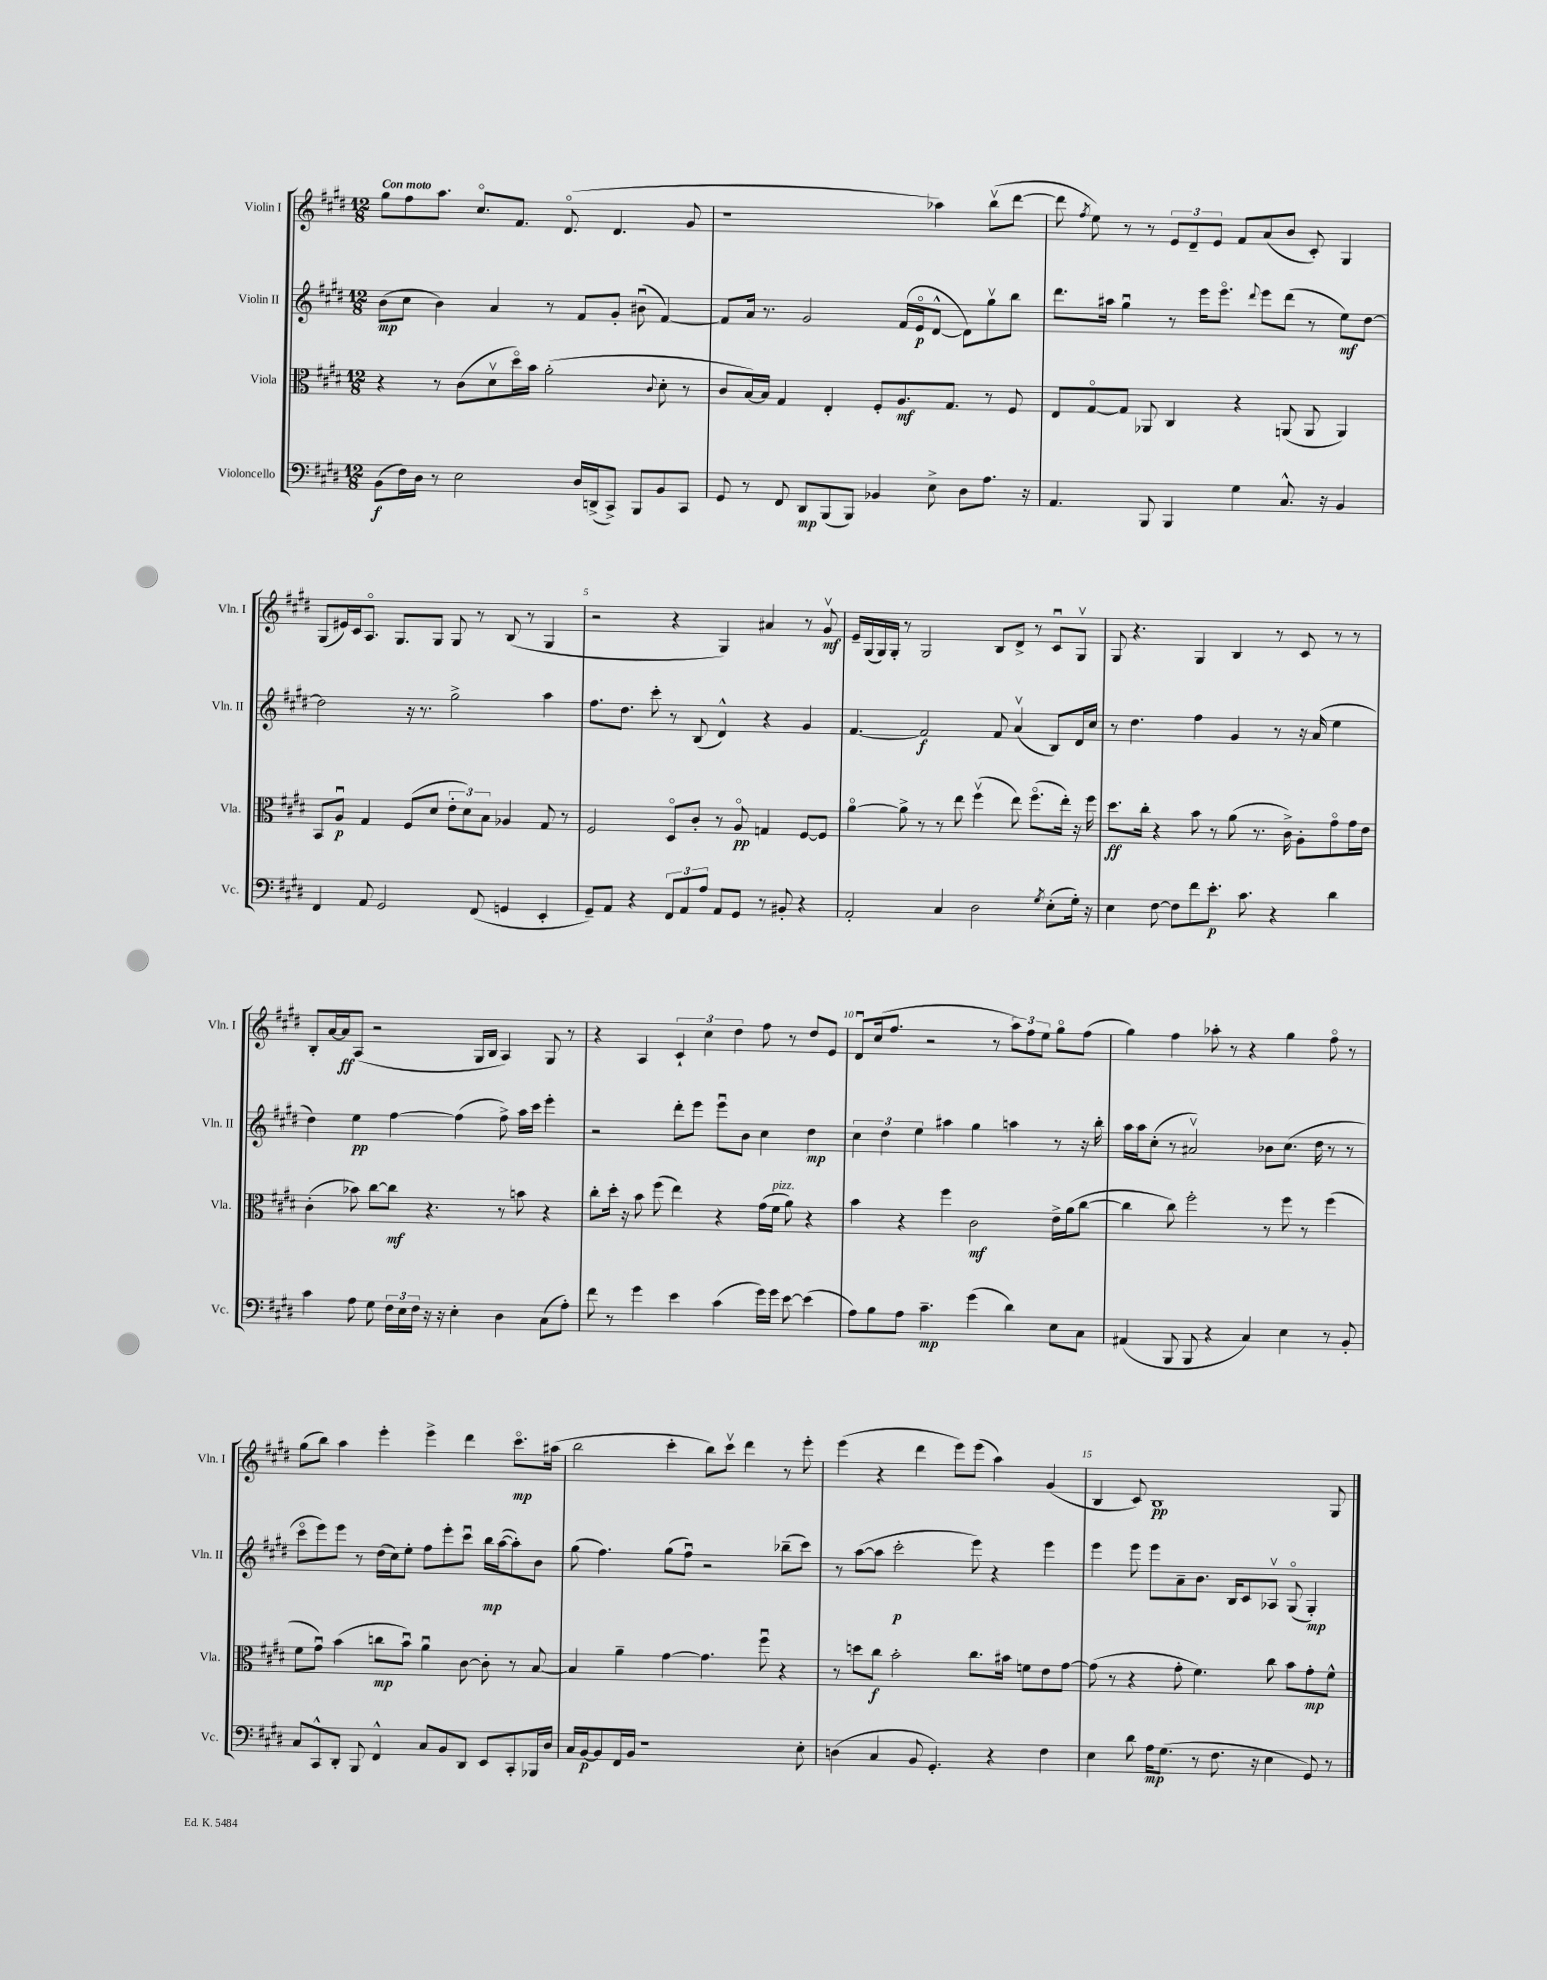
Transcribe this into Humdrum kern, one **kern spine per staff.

**kern	**kern	**kern	**kern
*staff4	*staff3	*staff2	*staff1
*clefF4	*clefC3	*clefG2	*clefG2
*k[f#c#g#d#]	*k[f#c#g#d#]	*k[f#c#g#d#]	*k[f#c#g#d#]
*M12/8	*M12/8	*M12/8	*M12/8
(8BB	4r	(8b	8gg#
16F#)	.	8cc#	8ff#
16D#	.	.	.
8r	8r	4b)	8.aa
2E	(8c#	.	.
.	.	.	8.cc#o
.	8d#v	4a	.
.	16dd#o)	.	8.f#
.	16b	.	.
.	(2a'	8r	.
.	.	.	(8.d#o
16D#	.	8f#	.
(16DD^	.	.	.
8CC#^)	.	8g#'	4.d#
8BBB	.	(8b#u	.
.	8qqc#	.	.
8BB	8d#'	[4f#)	.
8CC#	8r	.	8g#
=	=	=	=
8GG#	8c#	8f#]	1r
8r	[16B)	16a	.
.	16B]	8.r	.
8FF#	4G#	.	.
8DD#	.	2g#	.
(8BBB	4E'	.	.
8BBB)	.	.	.
4BB-	8F#'	.	.
.	8.A	(16f#	.
.	.	16eo	.
8E^	.	[8d#^^	4aa-)
.	8.G#	.	.
8D#	.	8d#])	.
8.A	8r	8gg#v	(8bbv
.	8F#	8bb	[8ddd#
16r	.	.	.
=	=	=	=
4.AA	8E	8.ddd#	8ddd#]
.	.	.	8qff#
.	[8G#o	.	8ee)
.	.	16aa#	.
.	8G#]	4gg#u	8r
8BBB	8AA-	.	8r
4BBB	4C#	8r	12e
.	.	.	12d#~
.	.	16eee	.
.	.	.	12e
.	.	8.eeeo	.
4G#	4r	.	8f#
.	.	8qqddd#	.
.	.	8eee	(8a
8.C#^^	(8AA	(8ddd#	8b
.	8AA	8r	8c#')
16r	.	.	.
4BB	4AA)	8ee)	4G#
.	.	[8dd#	.
=	=	=	=
4FF#	8BB	2dd#]	(8G#
.	8Au	.	16e#)
.	.	.	16c#
8AA	4G#	.	8.Ao
2GG#	.	.	.
.	.	.	8.G#
.	(8F#	16r	.
.	.	8.r	.
.	8d#	.	8G#
.	12e'	2gg#^	8G#
.	12d#)	.	.
(8FF#	.	.	8r
.	12B	.	.
4GG	4A-	.	(8B
.	.	.	8r
4EE'	8G#	4aa	4G#
.	8r	.	.
=	=	=	=
8GG#~)	2F#	8.ff#	2r
8AA	.	.	.
.	.	8.dd#	.
4r	.	.	.
.	.	8ccc#'	.
12FF#	8D#o	8r	4r
12AA	.	.	.
.	8c#'	(8B	.
12A	.	.	.
8AA	8r	4d#^^)	4G#)
8GG#	8Ao	.	.
8r	4G	4r	4a#
8BB#'	.	.	.
4r	[8F#	4g#	8r
.	8F#]	.	8g#v
=	=	=	=
2AA'	[4ao	[4.f#	16e~
.	.	.	(16G#
.	.	.	16G#)
.	.	.	16G#'
.	8a^]	.	8r
.	8r	2f#]	2G#
4C#	8r	.	.
.	8ee	.	.
2D#	(4ff#v	.	.
.	.	8f#	8B
.	8ee)	(4av	8d#^
.	(8.ff#o	.	8r
8qG#	.	.	.
(8E'	.	8B)	8c#u
.	16ee')	.	.
16G#')	16r	16d#	8G#v
16r	16ff#	16cc#	.
=	=	=	=
4E	8.dd#	8r	8G#
.	.	4.dd#	4.r
.	16cc#'	.	.
[8F#	4r	.	.
8F#]	.	.	.
8f#	8b	4ff#	4G#
8.e'	8r	.	.
.	(8a	4g#	4B
8.c#	.	.	.
.	8.r	.	.
4r	.	8r	8r
.	16c#^)	.	.
.	8A'	16r	8c#
.	.	(16a	.
4d#	8g#o	4ee	8r
.	16g#	.	8r
.	16e	.	.
=	=	=	=
4c#	(4c#'	4dd#)	8B'
.	.	.	[16a
.	.	.	16a]
8A	8b-)	4ee	(8A
8G#	[8cc#	.	2r
24F#	8cc#]	[4ff#	.
24E	.	.	.
24F#	.	.	.
16r	4.r	.	.
16r	.	.	.
4E'	.	(4ff#]	.
.	.	.	16G#
.	.	.	16B
4D#	8r	8ff#^)	4A)
.	8b	16aa	.
.	.	16ccc#	.
(8C#	4r	4eee'	8G#
8A')	.	.	8r
=	=	=	=
8f#	8cc#'	2r	4r
8r	16dd#'	.	.
.	16r	.	.
4g#	8b	.	4A
.	(8ff#	.	.
4e	4ee)	8ddd#'	6c#`
.	.	8eee	.
.	.	.	6cc#
(4c#	4r	8eeeu	.
.	.	.	6dd#
.	.	8b	.
16g#)	(16g#	4cc#	8ff#
16g#	16f#	.	.
[8e	8a)	.	8r
(4e]	4r	4dd#	8dd#
.	.	.	8e
=	=	=	=
8A)	4b	6cc#	8d#u
8B	.	.	(16cc#
.	.	6dd#	.
.	.	.	8.ff#
8A	4r	.	.
.	.	6ee	.
4.c#~	.	.	2r
.	4ff#	4aa#	.
(4g#	2c#	4gg#	.
.	.	.	8r
4d#)	.	4aa	12aa)
.	.	.	12ff#
.	.	.	12ee
8E	16e^	8r	8gg#o
.	(16a	.	.
8C#	[8cc#	16r	(8ff#
.	.	16bb'	.
=	=	=	=
(4AA#	4cc#]	16aa	4gg#)
.	.	16aa	.
.	.	(8cc#'	.
8BBB	8cc#)	8r	4ff#
8BBB	2ff#'	2a#v)	.
4r	.	.	8aa-'
.	.	.	8r
4C#)	.	.	4r
.	8r	8b-	.
4E	8ff#	(8.cc#	4gg#
.	8r	.	.
.	.	16dd#	.
8r	(4ff#	8r	8ff#o
8BB'	.	8r	8r
=	=	=	=
8C#	8f#	8ccc#o	(8gg#
8CC#^^	8g#u)	8eee)	8bb)
8DD#'	(4b	8eee	4aa
8BBB	.	8r	.
4FF#^^	8cc	(16dd#	4eee'
.	.	16cc#)	.
.	8bu)	8ee'	.
8C#	4au	8ff#	4eee^
8BB	.	8eee'	.
8DD#	[8c#	8ccc#u	4ddd#
8EE	8c#']	16bb	.
.	.	([16aa	.
8CC#'	8r	8aa'])	8.ccc#o
16BBB-	[8B	8b	.
16D#	.	.	(16aa#
=	=	=	=
16C#	4B]	(8gg#	2bb
[16BB	.	.	.
8BB]	.	4.ff#)	.
16FF#	4a~	.	.
16BB	.	.	.
1r	.	.	.
.	[4g#	(8gg#	4ccc#'
.	.	8ff#u)	.
.	4.g#]	2r	8bb)
.	.	.	8ccc#v
.	.	.	4ddd#
.	8ff#u	.	.
.	4r	(8bb-~	8r
8E'	.	8ccc#)	8eee'
=	=	=	=
(4D	8r	8r	(4eee
.	8dd	([8aa	.
4C#	8cc#	8aa]	4r
.	2b'	2ccc#'	.
8BB	.	.	4ddd#
4.GG#')	.	.	.
.	.	.	8eee)
.	8.cc#	8eee)	(8eee
4r	.	4r	4aa)
.	16b#	.	.
.	8f	.	.
4F#	8e	4eee	(4g#
.	[8g#	.	.
=	=	=	=
4E	(8g#]	4eee	4B
.	8r	.	.
8d#	4r	8eee	8c#)
16A	.	8eee	1B
(8.G#	.	.	.
.	8g#'	8a~	.
8r	4.f#)	8.b	.
8.F#	.	.	.
.	.	16B	.
.	.	8c#	.
16r	.	.	.
4E	8cc#	8A-v	.
.	8b	(8G#o	.
8GG#)	8g#'	4G#')	.
8r	8f#^^	.	8G#
==	==	==	==
*-	*-	*-	*-
